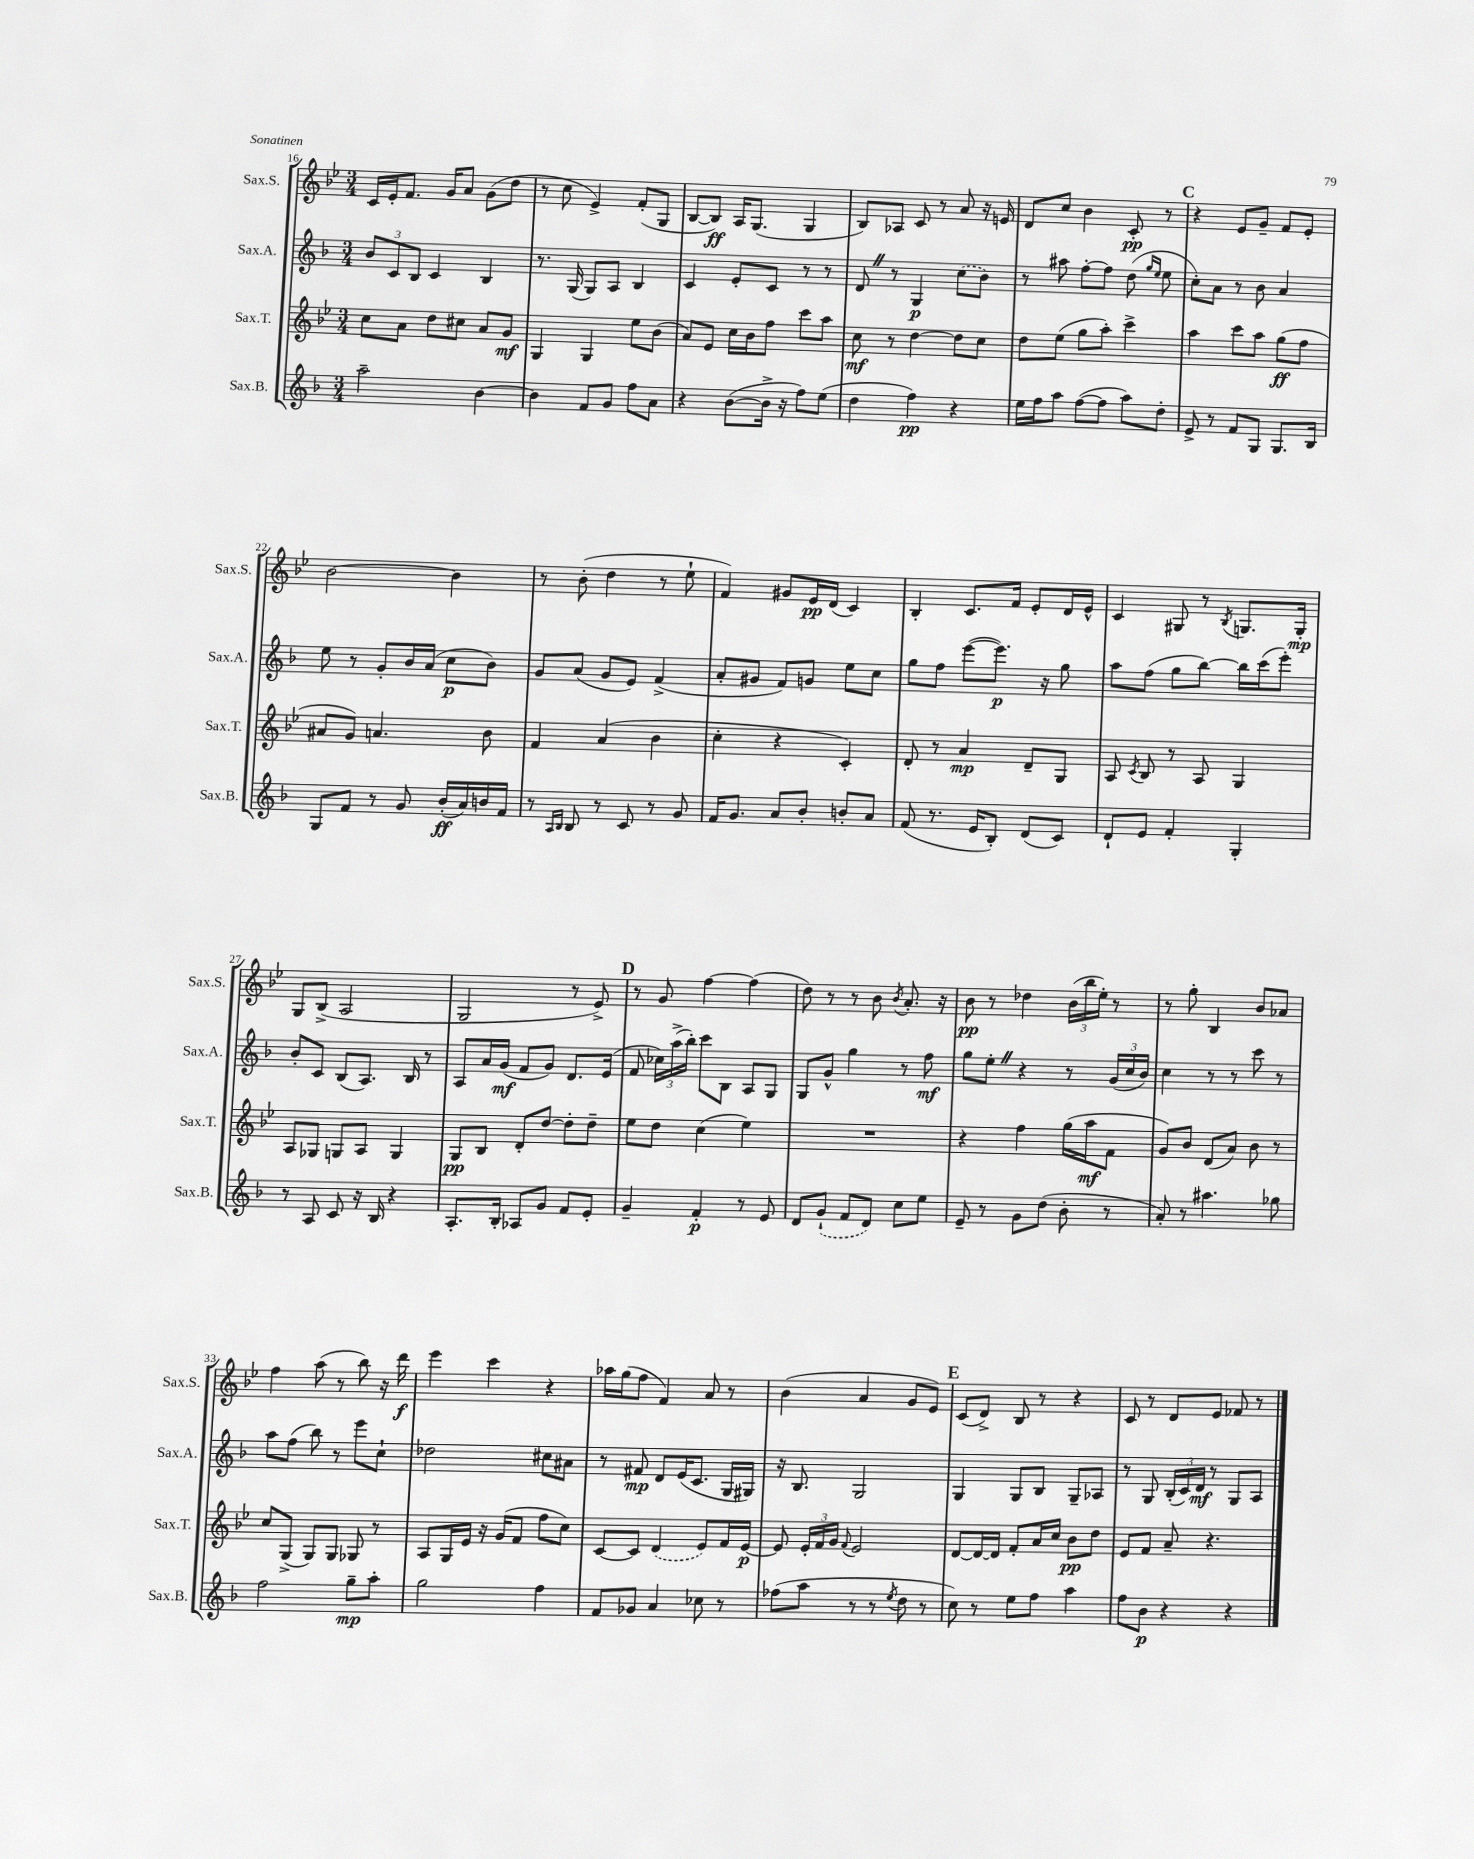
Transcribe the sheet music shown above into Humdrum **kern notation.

**kern	**dynam	**kern	**dynam	**kern	**dynam	**kern	**dynam
*part4	*part4	*part3	*part3	*part2	*part2	*part1	*part1
*staff4	*staff4	*staff3	*staff3	*staff2	*staff2	*staff1	*staff1
*I"Sax.B.	*	*I"Sax.T.	*	*I"Sax.A.	*	*I"Sax.S.	*
*I'Sax.B.	*	*I'Sax.T.	*	*I'Sax.A.	*	*I'Sax.S.	*
*clefG2	*	*clefG2	*	*clefG2	*	*clefG2	*
*k[b-]	*	*k[b-e-]	*	*k[b-]	*	*k[b-e-]	*
*M3/4	*	*M3/4	*	*M3/4	*	*M3/4	*
=16	=16	=16	=16	=16	=16	=16	=16
2aa~\	.	8cc\L	.	12b-/L	.	16c/LL	.
.	.	.	.	.	.	16e-'/J	.
.	.	.	.	12c/	.	.	.
.	.	8a\J	.	.	.	8.f/J	.
.	.	.	.	12B-/J	.	.	.
.	.	8dd\L	.	4c/	.	.	.
.	.	.	.	.	.	16g/KL	.
.	.	8cc#X\J	.	.	.	8a/J	.
[4b-\	.	8a/L	.	4B-/	.	(8g\L	.
.	.	8g/J	mf	.	.	8dd\J	.
=17	=17	=17	=17	=17	=17	=17	=17
4b-\]	.	4G/	.	8.r	.	8r	.
.	.	.	.	.	.	8cc\	.
.	.	.	.	(16G/	.	.	.
8f/L	.	4G/	.	8G/L)	.	4e-^/)	.
8g/J	.	.	.	8A/J	.	.	.
8ff\L	.	8ee-\L	.	4B-/	.	(8f'/L	.
8a\J	.	(8b-\J	.	.	.	8G/J	.
=18	=18	=18	=18	=18	=18	=18	=18
4r	.	8a/L)	.	4c/	.	[8B-/L	.
.	.	8e-/J	.	.	.	8B-/J])	ff
([8b-\L	.	16cc\LL	.	8e'/L	.	16A/KL	.
.	.	16b-\J	.	.	.	(8.G/J	.
16b-^\Jk]	.	8ff\J	.	8c/J	.	.	.
16r	.	.	.	.	.	.	.
8ff\L)	.	8ccc\L	.	8r	.	4G/	.
(8ee\J	.	8aa\J	.	8r	.	.	.
=19	=19	=19	=19	=19	=19	=19	=19
4dd\	.	8cc\	mf	8dZ/	.	8B-/L)	.
.	.	8r	.	8r	.	8A-X/J	.
4ff\)	pp	[4dd\	.	4G/	p	8c/	.
.	.	.	.	.	.	8r	.
4r	.	8dd\L]	.	(8cc\L	.	8a/	.
.	.	8cc\J	.	8b-\J)	.	16r	.
.	.	.	.	.	.	16en/	.
=20	=20	=20	=20	=20	=20	=20	=20
16ee\LL	.	8dd\L	.	8r	.	8d/L	.
16ff\J	.	.	.	.	.	.	.
8aa\J	.	(8ee-\J	.	8aa#X\	.	8cc/J	.
([8ff\L	.	8gg\L	.	[8ff'\L	.	4b-\	.
8ff\J]	.	8aa'\J)	.	8ff\J]	.	.	.
8aa\L)	.	4ccc^\	.	(8dd\	.	8c'/	pp
.	.	.	.	16qqgg/LL	.	.	.
.	.	.	.	16qqee/JJ	.	.	.
8dd'\J	.	.	.	8ee\	.	8r	.
!!LO:REH:place=s1:t=C
=21	=21	=21	=21	=21	=21	=21	=21
8e^/	.	4aa\	.	8cc'\L)	.	4r	.
8r	.	.	.	8a\J	.	.	.
8f/L	.	8ccc\L	.	8r	.	8e-/L	.
8G/J	.	8aa\J	.	8b-\	.	8g~/J	.
8.G/L	.	(8gg\L	ff	4a/	.	8f/L	.
.	.	8ff\J	.	.	.	8e-'/J	.
16B-/Jk	.	.	.	.	.	.	.
!!LO:LB:g=z
=22	=22	=22	=22	=22	=22	=22	=22
8G/L	.	8a#X/L	.	8ee\	.	[2b-\	.
8f/J	.	8g/J)	.	8r	.	.	.
8r	.	4.an/	.	8g'/L	.	.	.
8g/	.	.	.	16b-/L	.	.	.
.	.	.	.	(16a/JJ	.	.	.
(16b-'/LL	ff	.	.	8cc\L	p	4b-\]	.
16a/)	.	.	.	.	.	.	.
16bn/	.	8b-\	.	8b-\J)	.	.	.
16f/JJ	.	.	.	.	.	.	.
=23	=23	=23	=23	=23	=23	=23	=23
8r	.	4f/	.	8g/L	.	8r	.
16qqA/LL	.	.	.	.	.	.	.
16qqB-/JJ	.	.	.	.	.	.	.
8B-/	.	.	.	(8a/J	.	(8b-'\	.
8r	.	(4a/	.	8g/L	.	4dd\	.
8c/	.	.	.	8e/J)	.	.	.
8r	.	4b-\	.	(4f^/	.	8r	.
8g/	.	.	.	.	.	8ee-`\	.
=24	=24	=24	=24	=24	=24	=24	=24
16f/KL	.	4cc'\	.	8a'/L	.	4f/)	.
8.g/J	.	.	.	.	.	.	.
.	.	.	.	8g#X/J	.	.	.
8a/L	.	4r	.	8f/L)	.	8g#X/L	.
8b-'/J	.	.	.	8gn/J	.	16e-/L	pp
.	.	.	.	.	.	(16d/JJ	.
8bn'/L	.	4c'/)	.	8ee\L	.	4c/)	.
8a/J	.	.	.	8cc\J	.	.	.
=25	=25	=25	=25	=25	=25	=25	=25
(8f/	.	8d'/	.	8gg\L	.	4B-'/	.
8.r	.	8r	.	8ff\J	.	.	.
.	.	4a/	mp	([8eee\L	.	8.c/L	.
16e/KL	.	.	.	.	.	.	.
8B-'/J)	.	.	.	8.eee\J])	p	.	.
.	.	.	.	.	.	16f/Jk	.
(8d/L	.	8d~/L	.	.	.	8e-'/L	.
.	.	.	.	16r	.	.	.
8c/J)	.	8G/J	.	8gg\	.	16d/L	.
.	.	.	.	.	.	16e-^^/JJ	.
=26	=26	=26	=26	=26	=26	=26	=26
8d`/L	.	8A/	.	8aa\L	.	4c/	.
.	.	8qc/	.	.	.	.	.
8e/J	.	8B-/	.	(8ff\J	.	.	.
4f'/	.	8r	.	8gg\L	.	8G#X/	.
.	.	8A/	.	[8bb-\J)	.	8r	.
.	.	.	.	.	.	8qB-/	.
4G'/	.	4G/	.	16bb-\LL]	.	8.Gn/L	.
.	.	.	.	(16ccc\J	.	.	.
.	.	.	.	8eee'\J)	.	.	.
.	.	.	.	.	.	16G'/Jk	mp
!!LO:LB:g=z
=27	=27	=27	=27	=27	=27	=27	=27
8r	.	8A/L	.	8b-'/L	.	8G/L	.
8A/	.	8G-X/J	.	8c/J	.	(8B-^/J	.
8c/	.	8Gn/L	.	(8B-/L	.	2A/	.
16r	.	8A/J	.	8.A/J)	.	.	.
16B-/	.	.	.	.	.	.	.
4r	.	4G/	.	.	.	.	.
.	.	.	.	16B-/	.	.	.
.	.	.	.	8r	.	.	.
=28	=28	=28	=28	=28	=28	=28	=28
8.A'/L	.	8G/L	pp	8A/L	.	2G/	.
.	.	8B-/J	.	16a/L	.	.	.
16B-'/Jk	.	.	.	(16g/JJ	mf	.	.
8A-X/L	.	8d'/L	.	8f/L	.	.	.
8g/J	.	[8dd/J	.	8g/J)	.	.	.
8f/L	.	8dd'\L]	.	8.d/L	.	8r	.
8e'/J	.	8dd~\J	.	.	.	8e-^/)	.
.	.	.	.	(16e/Jk	.	.	.
!!LO:REH:place=s1:t=D
=29	=29	=29	=29	=29	=29	=29	=29
4g~/	.	8ee-\L	.	8f/	.	8r	.
.	.	8dd\J	.	24cc-X\LL)	.	8g/	.
.	.	.	.	(24aa^\	.	.	.
.	.	.	.	24bb-'\JJ)	.	.	.
4f'/	p	(4cc\	.	8ccc\L	.	[4ff\	.
.	.	.	.	8B-\J	.	.	.
8r	.	4ee-\)	.	8A/L	.	(4ff\]	.
8e/	.	.	.	8G/J	.	.	.
=30	=30	=30	=30	=30	=30	=30	=30
8d/L	.	2.r	.	8G/L	.	8dd\)	.
(8g`/J	.	.	.	8g^^/J	.	8r	.
8f/L	.	.	.	4gg\	.	8r	.
8d/J)	.	.	.	.	.	8b-\	.
.	.	.	.	.	.	8qb-/	.
8cc\L	.	.	.	8r	.	8.a'/	.
8ee\J	.	.	.	8ff\	mf	.	.
.	.	.	.	.	.	16r	.
=31	=31	=31	=31	=31	=31	=31	=31
8e~/	.	4r	.	8gg\L	.	8b-\	pp
8r	.	.	.	8ee'Z\J	.	8r	.
8g\L	.	4ff\	.	4r	.	4dd-X\	.
(8dd\J	.	.	.	.	.	.	.
8b-'\	.	(16gg\LL	.	8r	.	(24b-\LL	.
.	.	.	.	.	.	24bb-\	.
.	.	16aa\J	mf	.	.	.	.
.	.	.	.	.	.	24ee-'\JJ)	.
8r	.	8f\J	.	(24g/LL	.	8r	.
.	.	.	.	24cc/	.	.	.
.	.	.	.	24b-/JJ)	.	.	.
=32	=32	=32	=32	=32	=32	=32	=32
8a'/)	.	8g/L)	.	4cc\	.	8r	.
8r	.	8b-/J	.	.	.	8gg'\	.
4.aa#X\	.	(8d/L	.	8r	.	4B-/	.
.	.	8a/J)	.	8r	.	.	.
.	.	8b-\	.	8ccc\	.	8b-/L	.
8gg-X\	.	8r	.	8r	.	8a-X/J	.
!!LO:LB:g=z
=33	=33	=33	=33	=33	=33	=33	=33
2ff\	.	8cc/L	.	8aa\L	.	4ff\	.
.	.	(8G^/J	.	(8ff\J	.	.	.
.	.	8G/L)	.	8bb-\)	.	(8aa\	.
.	.	8G/J	.	8r	.	8r	.
8gg~\L	mp	8G-X/	.	8eee\L	.	8bb-\)	.
8aa'\J	.	8r	.	8cc`\J	.	16r	.
.	.	.	.	.	.	16ddd\	f
=34	=34	=34	=34	=34	=34	=34	=34
2gg\	.	8A/L	.	2dd-X\	.	4eee-\	.
.	.	16G/L	.	.	.	.	.
.	.	16e-/JJ	.	.	.	.	.
.	.	16r	.	.	.	4ccc\	.
.	.	(16g/KL	.	.	.	.	.
.	.	8f/J	.	.	.	.	.
4ff\	.	8ff\L	.	8cc#X\L	.	4r	.
.	.	8cc\J)	.	8a#X\J	.	.	.
=35	=35	=35	=35	=35	=35	=35	=35
8f/L	.	[8c/L	.	8r	.	16aa-X\LL	.
.	.	.	.	.	.	(16gg\J	.
8g-X/J	.	8c/J]	.	8f#X/	mp	8ff\J	.
4a/	.	(4d/	.	8d/L	.	4f/)	.
.	.	.	.	(16e/K	.	.	.
.	.	.	.	8.c/J	.	.	.
8cc-X\	.	8e-/L)	.	.	.	8a/	.
8r	.	16f/L	.	16G/LL	.	8r	.
.	.	[16e-/JJ	p	16G#X/JJ)	.	.	.
=36	=36	=36	=36	=36	=36	=36	=36
(8ff-X\L	.	8e-/]	.	16r	.	(4b-\	.
.	.	.	.	8.B-/	.	.	.
8aa\J	.	24e-'/LL	.	.	.	.	.
.	.	24f/	.	.	.	.	.
.	.	24g/JJ	.	.	.	.	.
.	.	8qqf/	.	.	.	.	.
8r	.	2e-/	.	2G/	.	4a/	.
8r	.	.	.	.	.	.	.
8qee/	.	.	.	.	.	.	.
8dd\	.	.	.	.	.	8g/L	.
8r	.	.	.	.	.	8e-/J)	.
!!LO:REH:place=s1:t=E
=37	=37	=37	=37	=37	=37	=37	=37
8cc\)	.	[8d/L	.	4G/	.	(8c/L	.
8r	.	16d/L_	.	.	.	8d^/J)	.
.	.	16d/JJ]	.	.	.	.	.
8ee\L	.	8f'/L	.	8G/L	.	8B-/	.
8ff\J	.	16a/L	.	8B-/J	.	8r	.
.	.	16cc/JJ	.	.	.	.	.
4aa\	.	8b-\L	pp	8G~/L	.	4r	.
.	.	8dd\J	.	8A-X/J	.	.	.
=38	=38	=38	=38	=38	=38	=38	=38
8ff\L	.	8e-/L	.	8r	.	8c/	.
8b-\J	p	8f/J	.	8G/	.	8r	.
4r	.	8a~/	.	(24B-'/LL	.	8d/L	.
.	.	.	.	24c/)	.	.	.
.	.	.	.	24d/JJ	mf	.	.
.	.	4.r	.	8r	.	8e-/J	.
4r	.	.	.	8G/L	.	8f-X/	.
.	.	.	.	8A/J	.	8r	.
==	==	==	==	==	==	==	==
*-	*-	*-	*-	*-	*-	*-	*-
